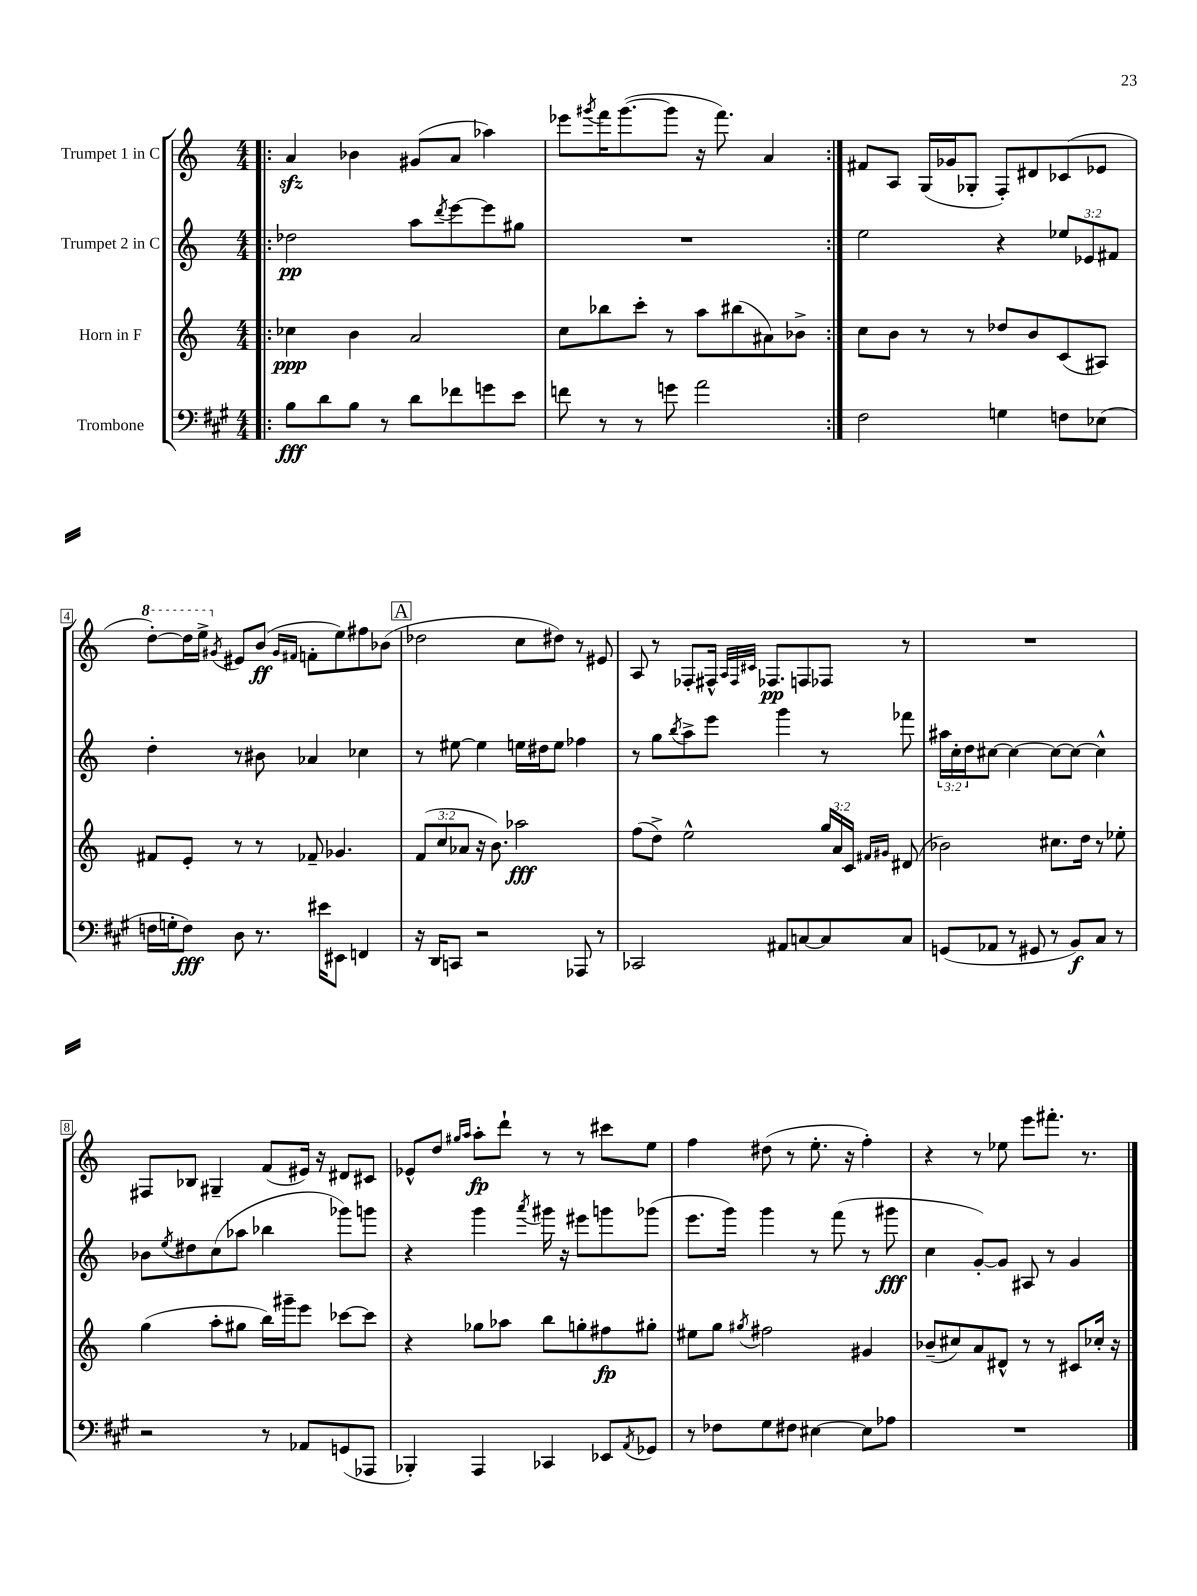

**kern	**kern	**kern	**kern
*staff4	*staff3	*staff2	*staff1
*clefF4	*clefG2	*clefG2	*clefG2
*k[f#c#g#]	*k[]	*k[]	*k[]
*M4/4	*M4/4	*M4/4	*M4/4
=!|:	=!|:	=!|:	=!|:
8B	4cc-	2dd-	4a
8d	.	.	.
8B	4b	.	4b-
8r	.	.	.
8d	2a	8aa	(8g#
.	.	8qddd	.
8f-	.	[8eee	8a
8g	.	8eee]	4aa-)
8e	.	8gg#	.
=	=	=	=
8f	8cc	1r	8eee-
.	.	.	8qggg#
8r	8bb-	.	16fff
.	.	.	([8.ggg#
8r	8ccc'	.	.
8g	8r	.	8ggg#]
2a	8aa	.	16r
.	.	.	8.fff)
.	(8bb#	.	.
.	8a#)	.	4a
.	8b-^	.	.
=:|!	=:|!	=:|!	=:|!
2F#	8cc	2ee	8f#
.	8b	.	8A
.	8r	.	(16G
.	.	.	16g-
.	8r	.	8G-'
4G	8dd-	4r	8F')
.	8b	.	8d#
8F	(8c	12ee-	(8c-
.	.	12e-	.
(8E-	8A#)	.	8e-
.	.	12f#	.
=	=	=	=
16F	8f#	4dd'	[8ddd')
16G'	.	.	.
8F)	8e'	.	16ddd]
.	.	.	16eee^
.	.	.	8qg#
8D	8r	8r	8e#
8.r	8r	8b#	(8b
.	.	.	16qqg#
.	.	.	16qqf#
.	8f-~	4a-	8f'
16e#	.	.	.
8EE#	4.g-	.	8ee)
4FF	.	4cc-	8ff#
.	.	.	(8b-
=	=	=	=
16r	(12f	8r	2dd-
16DD	.	.	.
.	12cc	.	.
8CC	.	[8ee#	.
.	12a-	.	.
2r	16r	4ee#]	.
.	8.b)	.	.
.	2aa-	16ee	8cc
.	.	16dd#	.
.	.	8ee	8dd#)
8AAA-	.	4ff-	8r
8r	.	.	8e#
=	=	=	=
2CC-	(8ff	8r	8A
.	8dd^)	8gg	8r
.	.	8qbb	.
.	2ee^^	8aa^	8F-'
.	.	8eee	16F#^^
.	.	.	32qqA
.	.	.	32qqF#
.	.	.	32qqc#
.	.	.	8.F-
8AA#	.	4ggg	.
[8C	.	.	8F
8C]	24gg	8r	8F-
.	24a	.	.
.	24c	.	.
.	16qqf#	.	.
.	16qqg#	.	.
8C	(8d#	8fff-	8r
=	=	=	=
(8GG	2b-)	24aa#	1r
.	.	24cc'	.
.	.	24dd	.
8AA-	.	[8cc#	.
8r	.	4cc#_	.
8GG#	.	.	.
8r	8.cc#	8cc#_	.
8BB)	.	8cc#_	.
.	16dd	.	.
8C#	8r	4cc#^^]	.
8r	8ee-'	.	.
=	=	=	=
2r	(4gg	8b-	8F#
.	.	8qee	.
.	.	8dd#	8B-
.	8aa'	(8cc	4G#~
.	8gg#	8aa-	.
8r	16bb)	4bb-	(8f
.	16ggg#~	.	.
8AA-	8eee	.	16e#)
.	.	.	16r
(8GG	[8ccc-	8ggg-)	8d#
8AAA-	8ccc-]	8ggg	8c#
=	=	=	=
4BBB-')	4r	4r	8e-^^
.	.	.	8dd
.	.	.	16qqgg#
.	.	.	16qqaa
4AAA	8gg-	4ggg	8aa'
.	8aa-	.	8ddd`
.	.	8qaaa	.
4CC-	8bb	16ggg#	8r
.	.	16r	.
.	8gg'	8eee#	8r
8EE-	8ff#	8ggg	8ccc#
8qAA	.	.	.
8GG-	8gg#'	(8ggg-	8ee
=	=	=	=
8r	8ee#	8.eee	4ff
8F-	8gg	.	.
.	.	16ggg)	.
.	8qgg#	.	.
8G#	2ff#	4ggg	(8dd#
8F#	.	.	8r
[4E#	.	8r	8.ee'
.	.	(8fff	.
.	.	.	16r
8E#]	4g#	8r	4ff')
8A-	.	8ggg#	.
=	=	=	=
1r	(8b-~	4cc	4r
.	8cc#)	.	.
.	8a	[8g')	8r
.	8d#^^	8g]	8ee-
.	8r	8A#	8eee
.	8r	8r	8.fff#'
.	8c#	4g	.
.	.	.	8.r
.	16cc-'	.	.
.	16r	.	.
==	==	==	==
*-	*-	*-	*-
